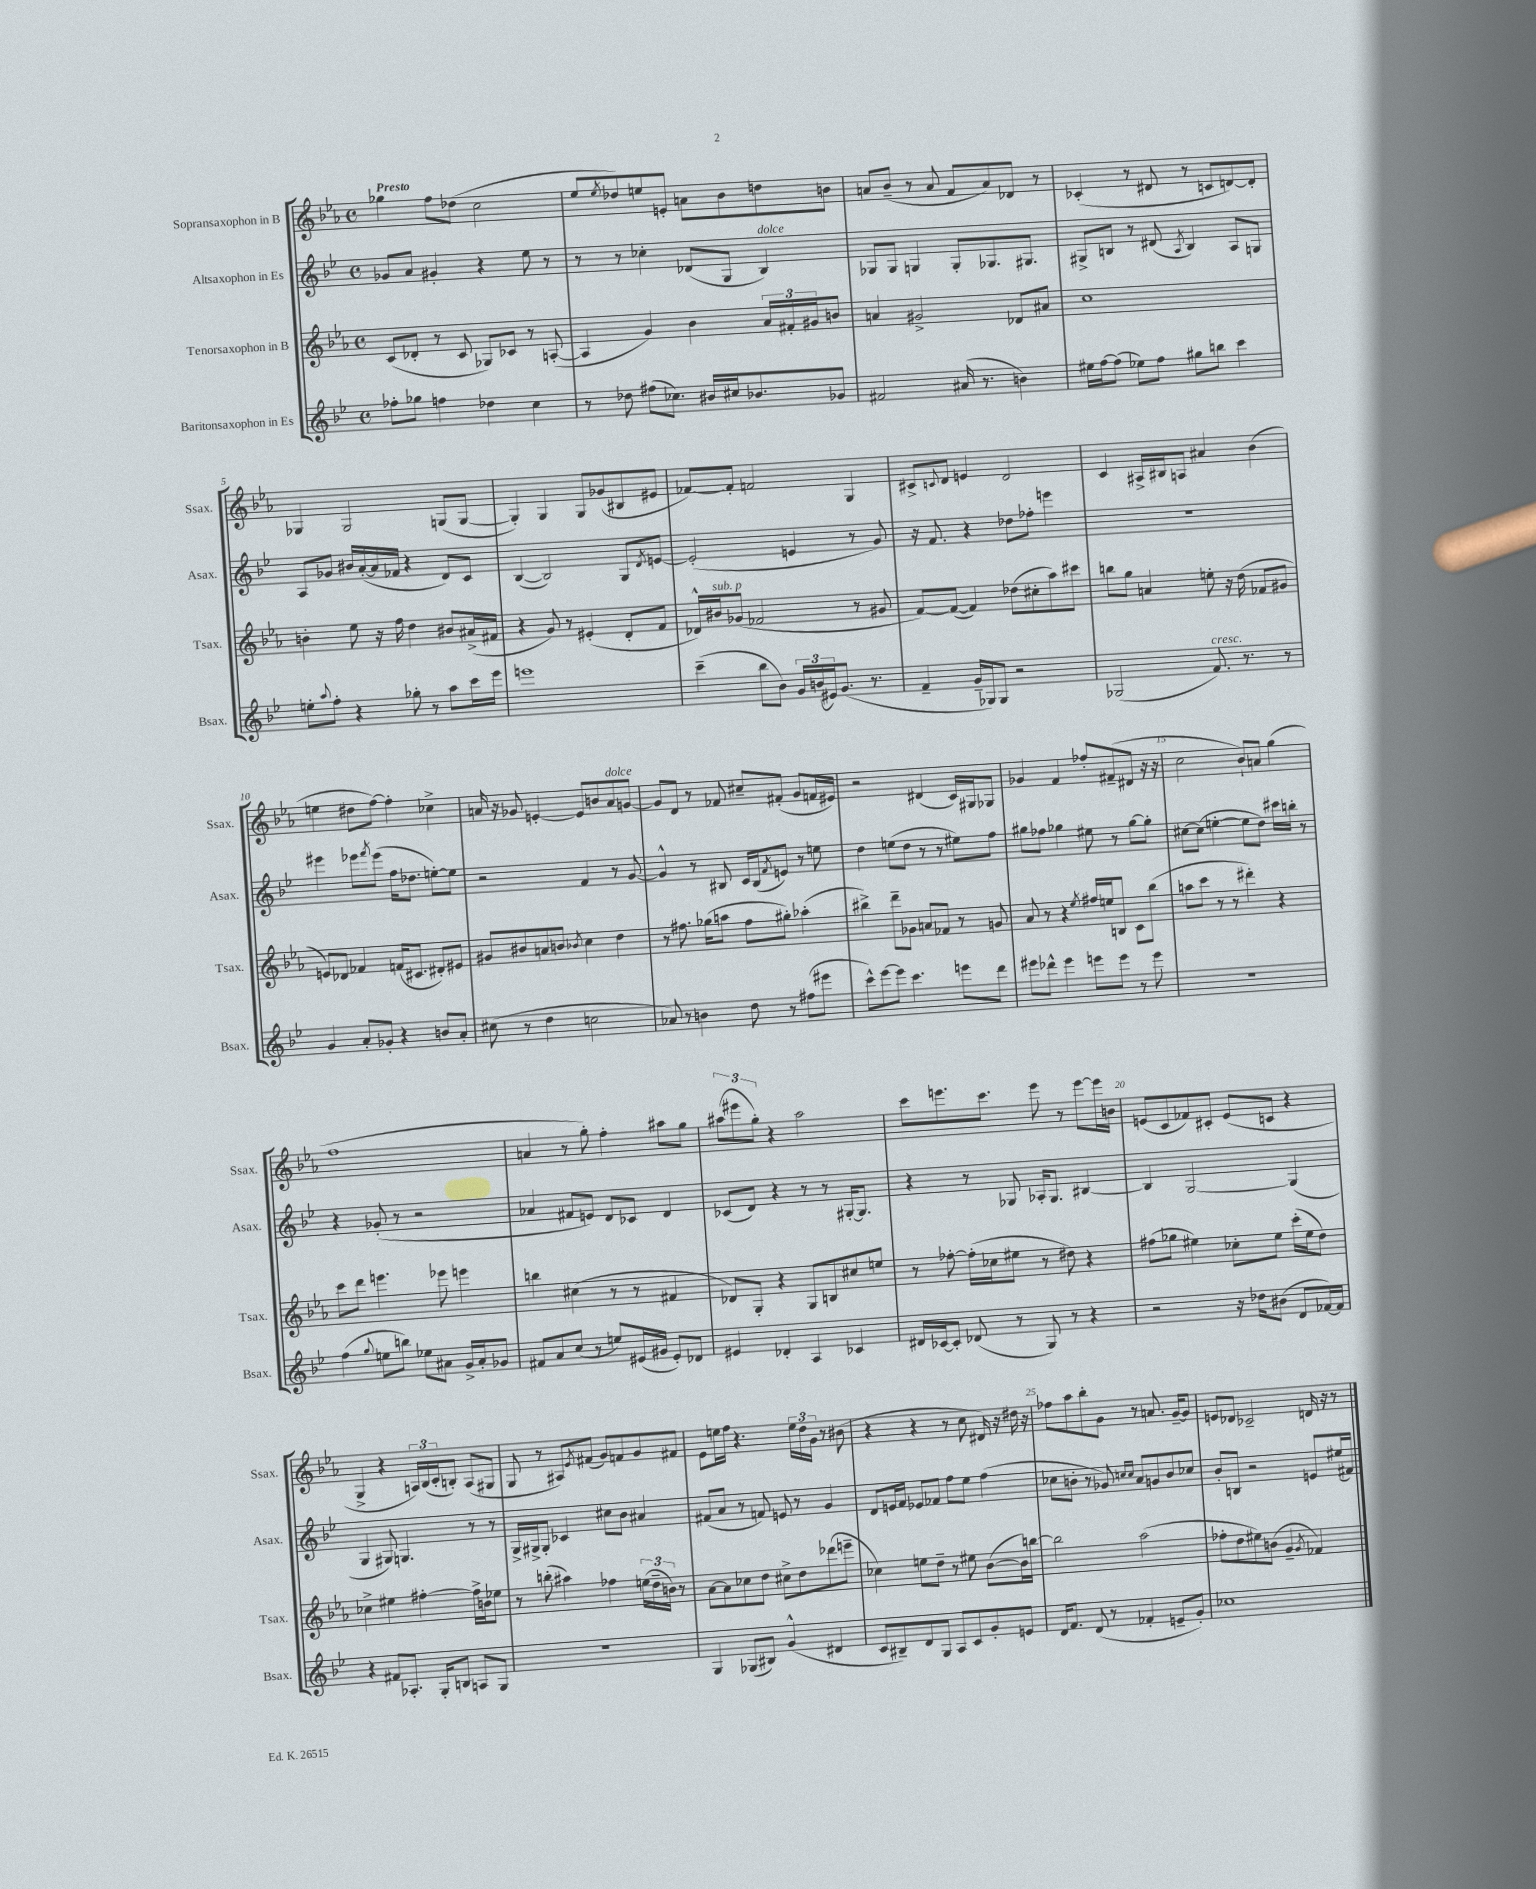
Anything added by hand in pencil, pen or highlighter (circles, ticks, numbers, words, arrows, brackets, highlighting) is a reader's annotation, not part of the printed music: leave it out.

**kern	**kern	**kern	**kern
*staff4	*staff3	*staff2	*staff1
*clefG2	*clefG2	*clefG2	*clefG2
*k[b-e-]	*k[b-e-a-]	*k[b-e-]	*k[b-e-a-]
*M4/4	*M4/4	*M4/4	*M4/4
*met(c)	*met(c)	*met(c)	*met(c)
8ff-'\L	(8c/L	8g-/L	4gg-\
8gg-\J	8d-'/J	8a/J	.
4ff\	8r	4g#'/	8ff\L
.	8c/	.	(8dd-\J
4dd-\	8G-/L)	4r	2cc\
.	8c-/J	.	.
4cc\	8r	8ee-\	.
.	([8A'/	8r	.
=	=	=	=
8r	4A/]	8r	8ee-/L
.	.	.	8qee-/
8dd-\	.	8r	8dd-/)
(8ff#\L	4g/)	4cc-'\	8ee/
8.cc-\J)	.	.	8e'/J
.	4b-\	(8d-/L	8a\L
16b#/LL	.	.	.
16cc#/J	.	8G/J	8b-\
8.b-/	.	.	.
.	24a-/LL	4B-/)	8dd\
.	24f#'/	.	.
.	24g#/J	.	.
8g-/J	8b/J	.	8b\J
=	=	=	=
2f#/	4a/	8G-/L	8a/L
.	.	8G-/J	(8b-~/J
.	2g#^/	4G/	8r
.	.	.	8a/
(16a#/	.	8G'/L	8f/L
8.r	.	.	.
.	.	8.G-/	8a/)
4b\)	8d-/L	.	8d-/J
.	.	8.G#/J	.
.	8a#/J	.	8r
=	=	=	=
16ee#\LL	1cc	8G#^/L	(4c-'/
[16ff\J	.	.	.
(8ff\]J	.	8B/J	.
8ee-\L)	.	8r	8r
8ff\J	.	(8d#/	8d#/
.	.	8qA/	.
8gg#\L	.	4B/)	8r
8bb\J	.	.	8c/L
4ccc\	.	8A/L	[8d/)
.	.	8G/J	8d'/]J
=	=	=	=
8ee'\L	4b'\	8A/L	4G-/
8qqaa/	.	.	.
8ff'\J	.	8g-/J	.
4r	8ee-\	16b#/LL	2G-/
.	.	([16a'/	.
.	16r	16a/]	.
.	16ff\	16f-/JJ	.
8gg-'\	4dd\	4r	.
8r	.	.	.
8aa\L	8b#/L	8d/L)	(8G/L
16ccc\L	(16a#^/L	8c/J	[8G/J
16eee-\JJ	16f#/JJ	.	.
=	=	=	=
1eee	4r	([4B-/	4G'/])
.	8g/)	2B-/])	4G/
.	8r	.	.
.	(4e#'/	.	8G/L
.	.	.	(8g-/
.	8d'/L	8G/L	8B#/
.	.	8qd/	.
.	8f/J	[8e/J	8e#/J
=	=	=	=
(4ccc~\	16d-^^/LL)	(2e'/]	[8f-/L)
.	16b#/J	.	.
.	(8g-/J	.	8f-'/]J
8bb-\L	2f-/	.	2f/
8b-\J)	.	.	.
24g/LL	.	4e/	.
(24b/	.	.	.
24e#/J)	.	.	.
(8.g/J	.	.	.
.	8r	8r	4G/
8.r	.	.	.
.	8g#/	8g/)	.
=	=	=	=
4f~/	[8f/L)	16r	8c#^/L
.	.	8.f/	.
.	.	.	8qqc/
.	(8f/_J	.	8d/J
16g~/LL	4f/])	4r	4e/
16G-/J)	.	.	.
8G-/J	.	.	.
2r	(8dd-\L	8dd-\L	2d/
.	8cc#'\	8ff-'\J	.
.	8aa-\)	4eee\	.
.	8ccc#\J	.	.
=	=	=	=
(2G-/	8bb\L	1r	4c/
.	8gg\J	.	.
.	4a/	.	16A#^/LL
.	.	.	16B#/J
.	.	.	8A/J
8.f/)	8ee'\	.	4a#/
.	16r	.	.
8.r	(16dd\	.	.
.	8f-/L	.	(4b-\
8r	8g#/J	.	.
=	=	=	=
4g/	8e/L)	4eee#\	4ee\
.	8d-/J	.	.
8a'/L	4f-/	8eee-\L	8dd#\L
.	.	8qfff/	.
8g-'/J	.	(8eee-\J	[8ff\J)
4r	(16f/LK	16ff\LK	4ff'\]
.	8.c#/J	8.dd-\J	.
8b/L	8d#'/L)	[8ee'\L)	4cc-^\
8a'/J	8e#/J	8ee\]J	.
=	=	=	=
(8cc#\	8g#/L	2r	16a/
.	.	.	16r
8r	8b#/	.	8g-/
4dd\	8a/	.	[4e'/
.	8b/J	.	.
.	8qb-/	.	.
2cc\	4cc\	4f/	8e/]L
.	.	.	8b/
.	4dd\	8r	8a/
.	.	[8g/	[8g/J
=	=	=	=
8a-/)	8r	4g^^/]	8g/]L
8r	8.ff#\	.	8d/J
4b\	.	8r	8r
.	(16gg-\LK	.	.
.	8aa\J	8B#/	8f-/
8dd\	8ff#\L	16c/LL	8cc#~/L
.	.	(16B#/J	.
.	.	8qf/	.
8r	8gg#'\J)	8e/J)	(8f#'/J
(8ff#\L	(4aa-'\	8r	8g/L
8eee#\J	.	8ee\	16f/L
.	.	.	16e#/JJ)
=	=	=	=
8ccc^^\L)	4bb#^\)	4dd\	2r
[8eee-\	.	.	.
8eee-\]J	8ddd~\L	(8ee\L	.
4.ccc\	8g-\J	8dd\J	.
.	8a/L	8r	(4d#/
.	8f-/J	8r	.
8eee\L	8r	8ee#\L)	16c/LL)
.	.	.	16G#/J
8ddd\J	8g/	8ff\J	8G-/J
=	=	=	=
8eee#\L	8a-/	8gg#\L	4g-/
8ddd-^^\J	8r	8ff-\J	.
4eee#\	4r	4gg-\	4f/
.	8qee-/	.	.
8eee\L	16ff#/LL	8ee#\	8ff-'/L
.	16ee/J	.	.
8eee\J	8B/J	8r	(8f#~/
8r	8c\L	[8gg-\L	8d#/J
8eee\	(8bb-\J	8gg-'\]J	16r
.	.	.	16r
=	=	=	=
1r	8aa\L	[8cc#\L	2cc\
.	8ccc\J	(8cc#\]J	.
.	8r	[4ee'\	.
.	8r	.	.
.	4ddd#'\)	8ee\]L	8b-`/L)
.	.	8dd\J)	8a/J
.	4r	16ccc#\LL	(4gg\
.	.	16bb'\JJ	.
.	.	8r	.
=	=	=	=
(4ff\	8ccc\L	4r	1ff
.	8ddd\J	.	.
8qqgg/	.	.	.
8ee\L	4.eee\	(8g-'/	.
8bb\J)	.	8r	.
8ee-\L	.	2r	.
8a#\J	8eee-\	.	.
16g^/LL	4eee\	.	.
16a#'/J	.	.	.
8g-/J	.	.	.
=	=	=	=
8f#/L	4bb\	4a-/	4a/
8a/	.	.	.
(8cc/J	(4cc#\	8f#/L	8r
8r	.	8e/J)	8gg'\)
8ee/L)	8r	8d/L	4ff'\
(16e#/L	8r	8c-/J	.
16g#/JJ	.	.	.
8e#'/L)	4f#/	4d/	8aa#\L
8d-/J	.	.	8gg\J
=	=	=	=
4e#/	8d-/L)	(8c-/L	(12aa#\L
.	.	.	12eee#\
.	8G'/J	8d/J)	.
.	.	.	12gg'\J)
4d-'/	4r	4r	4r
4A/	8G/L	8r	2aa#\
.	8B/	8r	.
4c-/	8cc#/	[16G#'/LK	.
.	.	8.G#/]J	.
.	8ee/J	.	.
=	=	=	=
16d#/LL	8r	4r	8ccc\L
[16c-/J	.	.	.
8c-'/]J	[8ff-'\	.	8.eee\
(8d-/	(16ff-'\]LL	8r	.
.	16cc-\J	.	8.ccc\J
8r	8ee#\J	8G-/	.
8G/)	8r	16A-'/LK	8eee\
.	.	8.G-/J	.
8r	8dd#\)	.	8r
4r	4r	[4B#/	[8eee\L
.	.	.	16eee\]L
.	.	.	16b\JJ
=	=	=	=
2r	(8ff#\L	4B#/]	(8e/L
.	8gg-\J	.	8c/
.	4ee#\)	[2G/	8f-/)
.	.	.	8c#'/J
16r	8cc-'\L	.	(8e/L
16dd-\LK	.	.	.
(8b#\J	8ee#\J	.	8c/J
8d/L	(16ccc'\LL	(4G/]	4r
.	16ee#\J	.	.
[16f-/L)	8dd\J)	.	.
16f-/]JJ	.	.	.
=	=	=	=
4r	4cc-^\	4G/	4G^/
8f#/L	4ee#\	8G#/)	4r
8.A-'/J	.	4.G/	.
.	[4ff#'\	.	24A/LL)
.	.	.	(24B-/
16G'/LK	.	.	.
.	.	.	24c'/J
8B/J	.	.	8B'/J)
8A/L	16ff#^\]LL	8r	(8A/L
.	16b\J	.	.
8G/J	8ee-\J	8r	8G#/J
=	=	=	=
1r	8r	16G^/LL	8G/
.	.	16G#^/J	.
.	(8bb'\	8G#'/J	8r
.	4aa#\)	4c-/	8A#/L)
.	.	.	8qe-/
.	.	.	(8f#/J
.	4ff-\	8cc#\L	8g/L)
.	.	8b-\J	8f/
.	(24ee\LL	4a#/	8g/
.	24dd~\	.	.
.	24b\JJ)	.	.
.	8r	.	8f#/J
=	=	=	=
4G/	[8a-\L	(8f#/L	8e-\L
.	8a-\]	8a/J	16ee\L
.	.	.	16ff\JJ
(8G-/L	8cc-\	8r	4.r
8B#/J)	8dd\J	8f/)	.
(4g^^/	8cc#^\L	8e/	.
.	8dd\	8r	24ee\LL
.	.	.	24dd\
.	.	.	24g\JJ
4d#/	(8ddd-\	4g/	8r
.	8eee~\J	.	(8b#\
=	=	=	=
8c/L	4cc-\)	8d/L	4r
8B#~/)	.	16e/L	.
.	.	16f/JJ	.
8d/	8ee\L	8e-/L	4r
8G/J	8dd~\J	8f-/J	.
8A/L	8r	8ff\L	8r
8c/	8ee#\	8ee-\J	8cc\
8g'/	([8b-\L	(4ff\	16d#/)
.	.	.	16r
8e/J	16b-\]L)	.	16dd#\
.	[16bb\JJ	.	16r
=	=	=	=
16d/LK	2bb\]	8cc-\L	8ff-\L
8.f/J	.	.	.
.	.	8b'\J	8aa-\
(8d/	.	8r	8bb-'\
8r	.	8g-/)	8g\J
.	.	16qqcc/LL	.
.	.	16qqcc/JJ	.
4f-'/	(2aa-\	8a/L	8r
.	.	8g/	8.a/
8e~/L	.	8b/	.
.	.	.	[16g~/LK
8g'/J)	.	8cc-/J	8g/]J
=	=	=	=
1cc-	8ff-'\L	8b-'/L	8e/L
.	8dd\	8B/J	8d-/J
.	8ee#\)	2r	2c-~/
.	(8b\J	.	.
.	4g~/	.	.
.	8qg/	.	.
.	4f-/)	8e/L	16d/
.	.	.	16r
.	.	(16ee#/L	8r
.	.	16f#/JJ)	.
==	==	==	==
*-	*-	*-	*-
